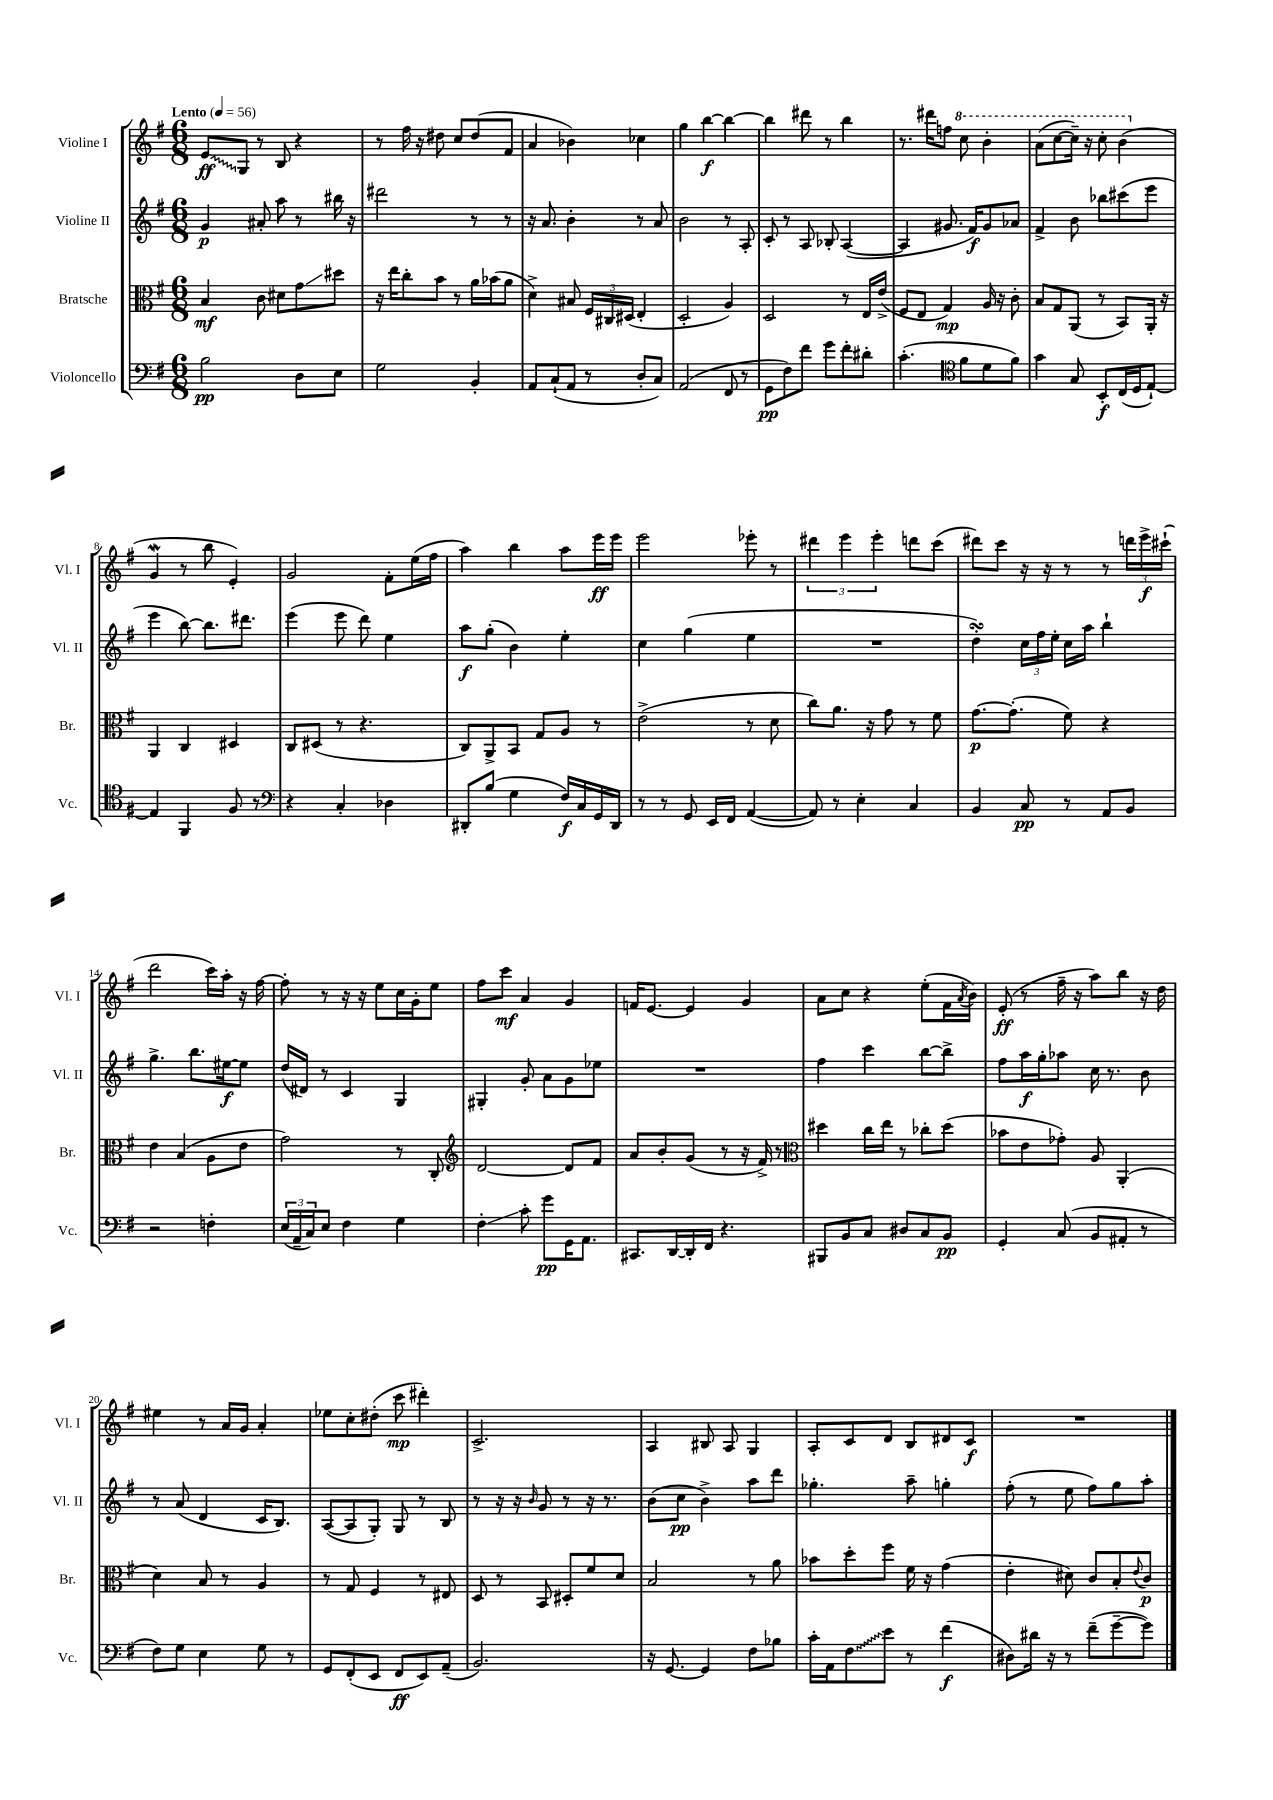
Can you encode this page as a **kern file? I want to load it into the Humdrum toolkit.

**kern	**kern	**kern	**kern
*staff4	*staff3	*staff2	*staff1
*clefF4	*clefC3	*clefG2	*clefG2
*k[f#]	*k[f#]	*k[f#]	*k[f#]
*M6/8	*M6/8	*M6/8	*M6/8
*MM56	*MM56	*MM56	*MM56
2B	4B	4g	8e
.	.	.	8G
.	8c	8a#'	8r
.	8d#	8aa	8B
8D	8g	8r	4r
8E	8dd#	16bb#	.
.	.	16r	.
=	=	=	=
2G	16r	2ddd#	8r
.	16ee	.	.
.	8cc'	.	16ff#
.	.	.	16r
.	8b	.	8dd#
.	8r	.	8cc
4BB'	16a	8r	(8dd#
.	(16b-	.	.
.	8a	8r	8f#
=	=	=	=
8AA	4d^)	16r	4a
.	.	8.a	.
(8C`	.	.	.
8AA	8B#	4b'	4b-)
8r	24F#	.	.
.	24C#	.	.
.	(24D#	.	.
8D'	4E'	8r	4cc-
8C)	.	8a	.
=	=	=	=
(2AA	2D'	2b	4gg
.	.	.	[4bb
8FF#	4A)	8r	4bb_
8r	.	8A'	.
=	=	=	=
8GG	2D	8c'	4bb]
8F#)	.	8r	.
8f#	.	8A	8ddd#
8g	.	8B-'	8r
8f#'	8r	([4A	4bb
8d#'	16E	.	.
.	(16e^	.	.
=	=	=	=
(4.c'	8F#	4A]	8.r
.	8E	.	.
.	.	.	16ddd#
.	4G)	8.g#	8ff
*clefC4	*	*	*
8f#	.	.	8ccc
.	.	16f#)	.
8d	16A	8g#	4bb'
.	16r	.	.
8f#)	8c'	8a-	.
=	=	=	=
4g	8B	4f#^	(8aa
.	8G	.	[8ccc
8G	(8AA	8b	16ccc~])
.	.	.	16r
8BB'	8r	8bb-	8ccc'
(16C	8BB)	(8ccc#	(4bb
16D	.	.	.
[8E`)	16AA'	8eee	.
.	16r	.	.
=	=	=	=
4E]	4AA	4eee	4g
4FF#	4C	[8bb)	8r
.	.	8.bb]	8bb
8F#	4D#	.	4e')
.	.	8.ddd#	.
8r	.	.	.
=	=	=	=
*clefF4	*	*	*
4r	8C	(4eee	2g
.	(8D#	.	.
4C'	8r	8eee	.
.	4.r	8ddd)	.
4D-	.	4ee	8f#'
.	.	.	(16ee
.	.	.	16ff#
=	=	=	=
8DD#'	8C)	8aa	4aa)
(8B	8AA^	(8gg'	.
4G	8BB	4b)	4bb
.	8G	.	.
16F#)	8A	4ee'	8aa
16C	.	.	.
16GG	8r	.	16eee
16DD#	.	.	16eee
=	=	=	=
8r	(2e^	4cc	2eee
8r	.	.	.
8GG	.	(4gg	.
16EE	.	.	.
16FF#	.	.	.
([4AA	8r	4ee	8eee-'
.	8d	.	8r
=	=	=	=
8AA])	8cc)	2.r	6ddd#
8r	8.a	.	.
.	.	.	6eee
4E'	.	.	.
.	16r	.	.
.	.	.	6eee'
.	8g	.	.
4C	8r	.	8ddd
.	8f#	.	(8ccc
=	=	=	=
4BB	[8.g	4dd')	8ddd#)
.	.	.	8ccc
.	(8.g']	.	.
8C	.	24cc	16r
.	.	24ff#	.
.	.	.	16r
.	.	24ee'	.
8r	8f#)	16cc	8r
.	.	16aa	.
8AA	4r	4bb`	8r
8BB	.	.	24ddd
.	.	.	24eee^
.	.	.	(24ccc#`
=	=	=	=
2r	4e	4.gg^	2ddd
.	(4B	.	.
.	.	8.bb	.
4F'	8A	.	16ccc)
.	.	[16ee#	16aa'
.	8e	8ee#]	16r
.	.	.	[16ff#
=	=	=	=
(24E	2g)	(16dd	8ff#']
24AA~	.	.	.
.	.	16d#)	.
24C)	.	.	.
8E	.	8r	8r
4F#	.	4c	16r
.	.	.	16r
.	.	.	8ee
4G	8r	4G	16cc
.	.	.	16g'
.	8C'	.	8ee
=	=	=	=
*	*clefG2	*	*
4F#'	[2d	4G#'	8ff#
.	.	.	8ccc
8c'	.	8g'	4a
8g	.	8a	.
16GG	8d]	8g	4g
8.AA	.	.	.
.	8f#	8ee-	.
=	=	=	=
8.CC#	8a	2.r	16f
.	.	.	[8.e
.	8b'	.	.
[16DD	.	.	.
16DD']	(8g	.	4e]
16FF#	.	.	.
4.r	8r	.	.
.	16r	.	4g
.	16f#^)	.	.
.	8r	.	.
=	=	=	=
*	*clefC3	*	*
8BBB#	4dd#	4ff#	8a
8BB	.	.	8cc
8C	16cc	4ccc	4r
.	16ee	.	.
8D#	8r	.	.
8C	8cc-'	[8bb	(8ee'
8BB	(8dd#	8bb^]	16f#
.	.	.	8qa
.	.	.	16b)
=	=	=	=
4GG'	8b-	8ff#	(8e'
.	8e	16aa	8r
.	.	16gg'	.
(8C	8g-')	8aa-	16ff#~
.	.	.	16r
8BB	8A	16cc	8aa)
.	.	8.r	.
8AA#'	(4AA'	.	8bb
8r	.	8b	16r
.	.	.	16dd
=	=	=	=
8F#)	4d)	8r	4ee#
8G	.	(8a	.
4E	8B	4d	8r
.	8r	.	16a
.	.	.	16g
8G	4A	16c	4a'
.	.	8.B)	.
8r	.	.	.
=	=	=	=
8GG	8r	([8A	8ee-
(8FF#'	8G	8A]	8cc'
8EE	4F#	8G')	(8dd#'
8FF#	.	8G	8ccc
8EE)	8r	8r	4ddd#')
(8AA~	8E#	8B	.
=	=	=	=
2.BB)	8D	8r	2.c^
.	8r	16r	.
.	.	16r	.
.	.	16qqb	.
.	8BB	8g	.
.	8D#'	8r	.
.	8f#	16r	.
.	.	8.r	.
.	8d	.	.
=	=	=	=
16r	2B	(8b	4A
[8.GG	.	.	.
.	.	8cc	.
4GG]	.	4b^)	8B#
.	.	.	8A
8F#	8r	8aa	4G
8B-	8a	8ddd	.
=	=	=	=
16c'	8b-	4.gg-'	8A'
16AA	.	.	.
8F#	8dd'	.	8c
8e	8ff#	.	8d
8r	16f#	8aa~	8B
.	16r	.	.
(4f#	(4g	4gg'	8d#
.	.	.	8c
=	=	=	=
8D#)	4e'	(8ff#'	2.r
16d#	.	8r	.
16r	.	.	.
8r	8d#)	8ee	.
(8f#~	8c	8ff#)	.
[8g~	8B'	8gg	.
.	8qqe	.	.
8g])	8c	8aa'	.
==	==	==	==
*-	*-	*-	*-
